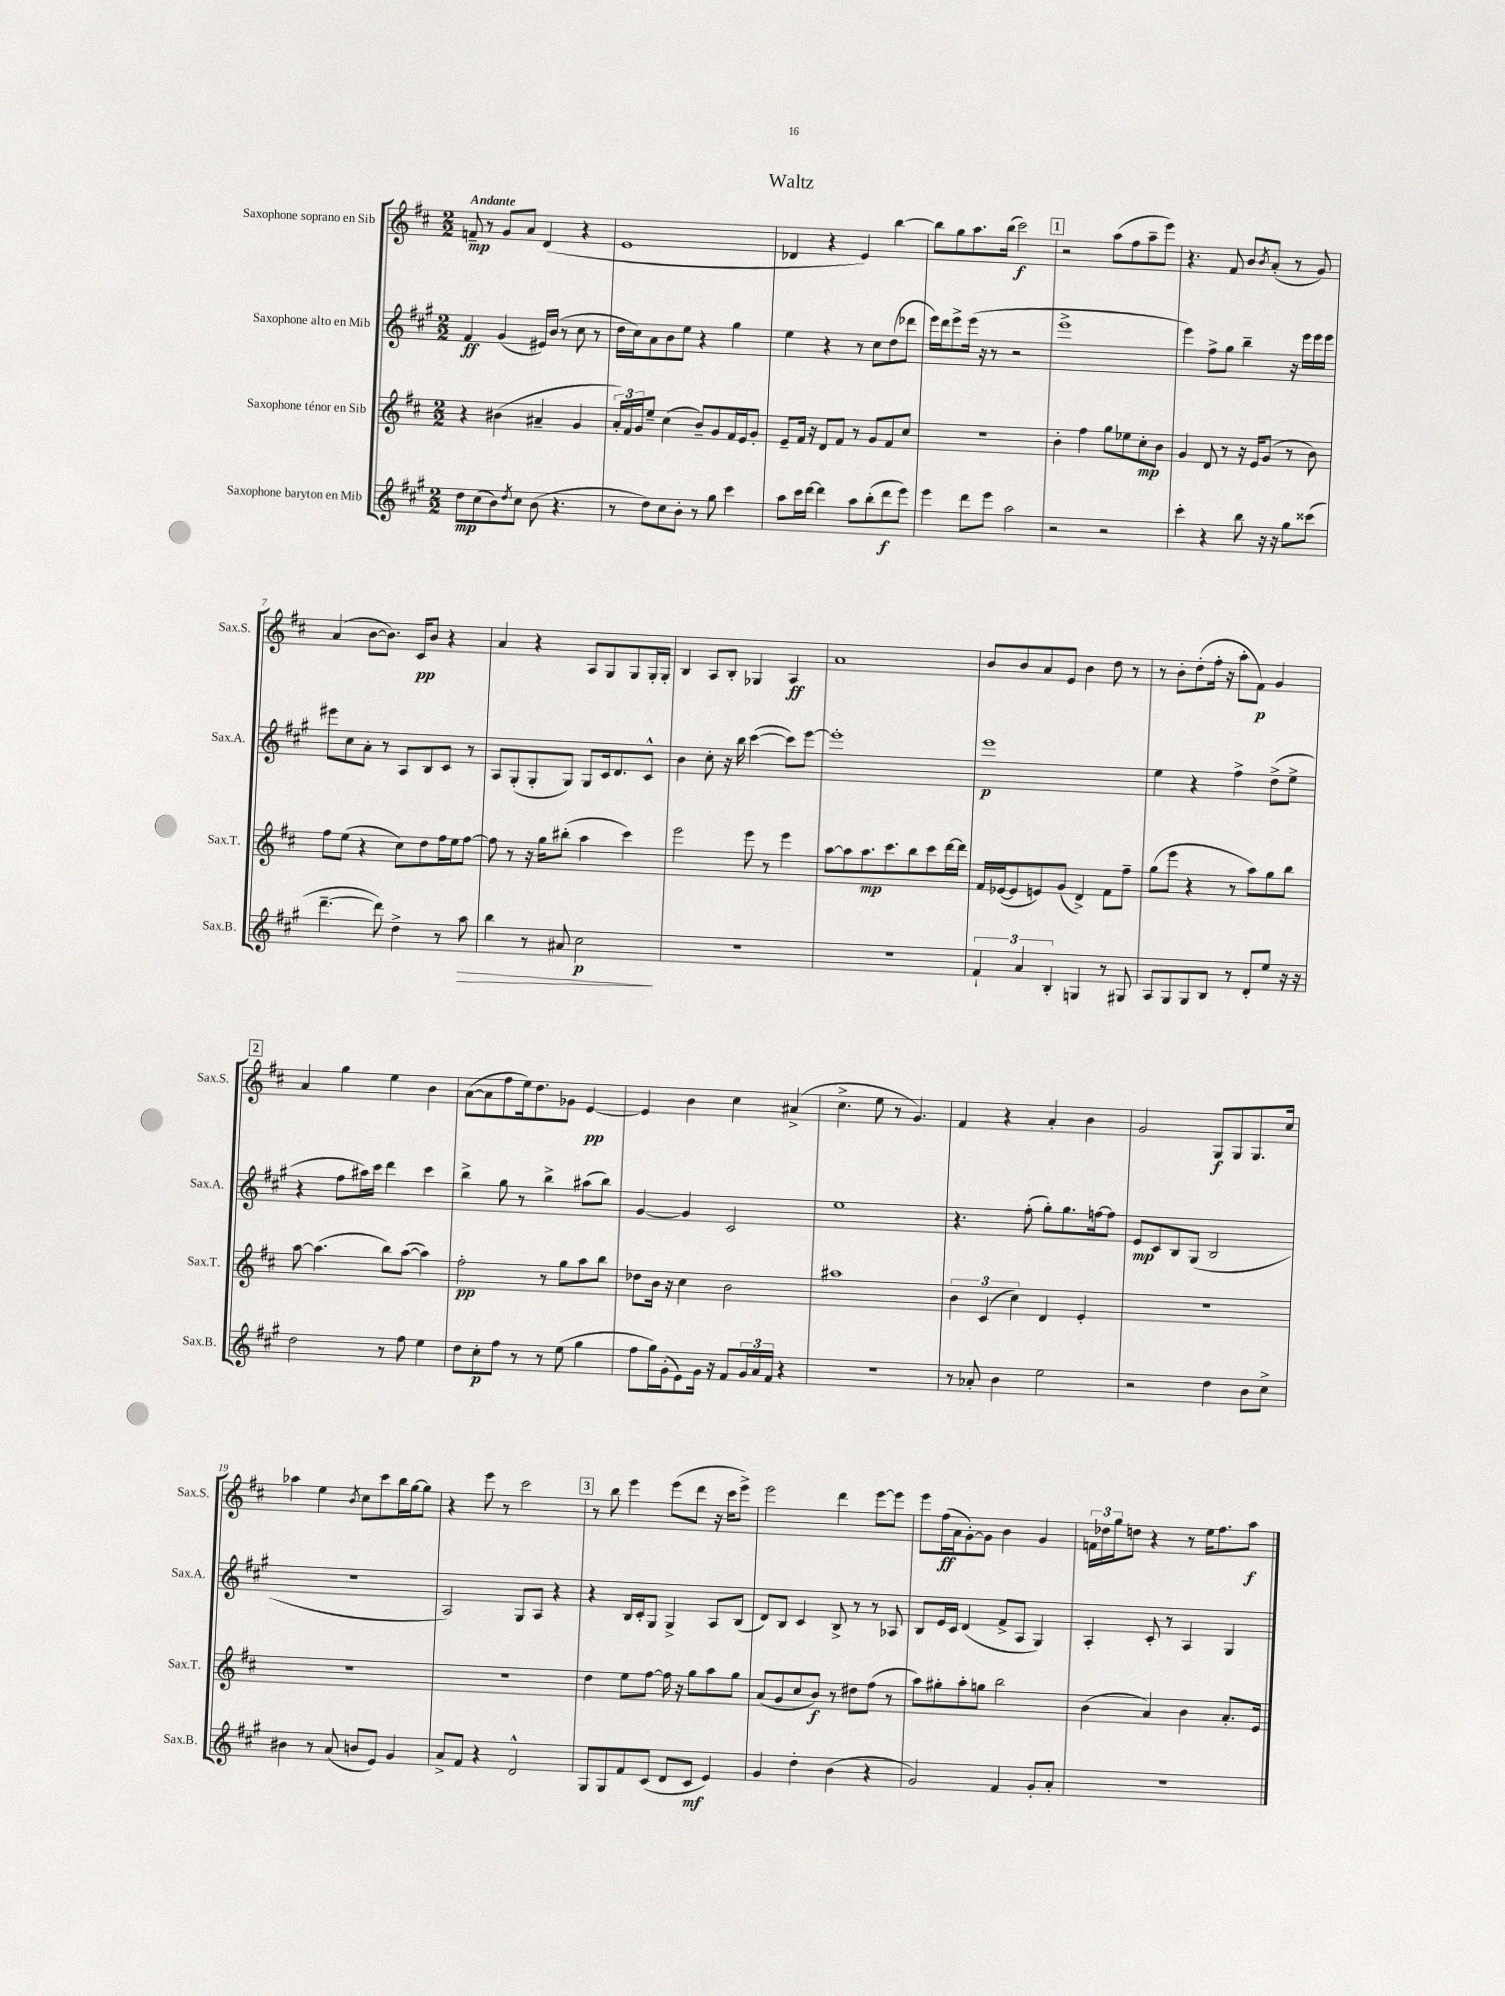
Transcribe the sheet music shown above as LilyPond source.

\header { title = "Waltz" }
<<
\new StaffGroup <<
\new Staff = "s0" \with { instrumentName = "Saxophone soprano en Sib" shortInstrumentName = "Sax.S." } {
    \clef treble \key d \major \numericTimeSignature \time 2/2 \tempo "Andante"
    f'8--\mp r8 g'8 a'8 d'4( r4 |
    e'1 |
    des'4 r4 e'4) b''4~ |
    b''8 g''8 a''8. b''16( cis'''2\f) |
    \mark \markup { \box "1" } r2 a''8( fis''8 a''8-- e'''8) |
    r4. fis'8 b'8 \acciaccatura { b'8 } a'8-.( r8 g'8) |
    a'4( b'8~ b'8.) cis'16\pp b'8 r4 |
    a'4 r4 a8 g8 g8 g16-. g16-. |
    b4 a8 b8-. ges4 a4\ff |
    a'1 |
    b'8 b'8 a'8 e'8 b'4 d''8 r8 |
    r8 b'8-. d''8-.( fis''16-. r16 a''8-. fis'8\p) g'4 |
    \mark \markup { \box "2" } a'4 g''4 e''4 b'4 |
    a'8~( a'8 fis''8 e''16) d''8. ges'8 e'4~\pp |
    e'4 b'4 cis''4 ais'4->( |
    cis''4.-> e''8 r8 g'4.) |
    fis'4 r4 a'4-. b'4 |
    g'2 g8\f g8 g8. cis''16 |
    aes''4 e''4 \acciaccatura { b'8 } cis''8 cis'''8 b''16 g''16~ g''8 |
    r4 e'''8 r8 cis'''2 |
    \mark \markup { \box "3" } r8 b''8 e'''4 e'''8( d'''8 r16 cis'''16 e'''8->) |
    e'''2 d'''4 e'''8~ e'''8 |
    e'''8 fis''16\ff( a'16 g'8~-.) g'8 b'4 g'4 |
    \tuplet 3/2 { f'16 des''16 g''16 } d''8 r4 r8 e''16 fis''8. a''8\f \bar "|." |
}
\new Staff = "s1" \with { instrumentName = "Saxophone alto en Mib" shortInstrumentName = "Sax.A." } {
    \clef treble \key a \major \numericTimeSignature \time 2/2
    fis'4\ff gis'4( eis'16) b'16( r8 cis''8 r8 |
    d''16 cis''16) a'8 b'8 e''8 r4 gis''4 |
    e''4 r4 r8 cis''8 d''8( des'''8 |
    e'''16) d'''16 e'''8-> e'''16( r16 r8 r2 |
    \mark \markup { \box "1" } e'''1-> |
    e'''4) fis''8-> gis''8 b''4-- r16 e'''16 e'''16 e'''16 |
    eis'''8 cis''8 a'8-. r8 a8 b8 cis'8 r8 |
    a8 gis8-.( gis8-. gis8) gis8 cis'16 d'8. cis'8-^ |
    b'4 cis''8-. r16 b''16 cis'''4~( cis'''8) e'''8~ |
    e'''1-. |
    e'''1\p |
    e''4 r4 fis''4-> d''8->( e''8-> |
    \mark \markup { \box "2" } r4 fis''8 ais''16) cis'''16 d'''4 cis'''4 |
    b''4-> gis''8 r8 b''4-> ais''8( b''8) |
    gis'4~ gis'4 cis'2 |
    e''1 |
    r4. fis''8-.( gis''8-.) gis''8. f''16~ f''8 |
    e'8\mp cis'8 b8 gis8( b2 |
    R1 |
    a2) gis8 a8 r4 |
    \mark \markup { \box "3" } r4 b16 cis'16-. gis8 gis4-> a8 b8( |
    d'8) b8 cis'4 b8-> r8 r8 aes8 |
    b8 e'16 cis'16 d'4( fis'8-> a8 gis4) |
    a4-. cis'8-. r8 a4 gis4 \bar "|." |
}
\new Staff = "s2" \with { instrumentName = "Saxophone ténor en Sib" shortInstrumentName = "Sax.T." } {
    \clef treble \key d \major \numericTimeSignature \time 2/2
    r4 bis'4( ais'4-- g'4 |
    \tuplet 3/2 { a'16-.) fis'16 g'16 } e''8-- cis''4( b'8--) g'8 fis'16 e'16 g'8-. |
    e'8-- fis'16 r16 d'8 fis'8 r8 g'8 fis'8 cis''8 |
    R1 |
    \mark \markup { \box "1" } b'4-. fis''4 g''8 ees''8 cis''8-.\mp b'8 |
    g'4 d'8 r8 r16 e'16 g'8( r8 b'8) |
    fis''8 e''8( r4 cis''8) d''8 fis''16 e''16 fis''8~ |
    fis''8 r8 r16 g''16 bis''8-.( a''4 cis'''4) |
    e'''2 e'''8 r8 e'''4 |
    a''8~ a''8 a''8.\mp cis'''8. b''8 cis'''8 d'''16~ d'''16 |
    fis'16 ees'16~( ees'8 e'8) g'8( d'4->) fis'8 fis''8-- |
    g''8( e'''8 r4 r8 a''8) g''8 b''8 |
    \mark \markup { \box "2" } a''8~ a''4.( b''8) a''8~( a''4) |
    fis''2-.\pp r8 g''8 a''8 b''8 |
    des''8 b'16 r16 cis''4 b'2 |
    ais''1 |
    \tuplet 3/2 { b'4 cis'4( cis''4) } d'4 e'4-. |
    R1 |
    R1 |
    R1 |
    \mark \markup { \box "3" } d''4 e''8 fis''8~ fis''16 r16 g''8 a''8 g''8 |
    a'8( g'8 cis''8 b'8\f) r8 dis''8 fis''8( r8 |
    a''8) gis''8-. a''8-. g''8 b''2 |
    b'4( a'4) b'4 a'8.-. e'16 \bar "|." |
}
\new Staff = "s3" \with { instrumentName = "Saxophone baryton en Mib" shortInstrumentName = "Sax.B." } {
    \clef treble \key a \major \numericTimeSignature \time 2/2
    d''8\mp cis''8( b'8) \acciaccatura { d''8 } cis''8 b'8( r4. |
    r8 d''8) cis''8 b'8-. r8 gis''8 cis'''4 |
    a''8 cis'''16 d'''16~ d'''4 a''8 b''8-.( d'''8\f e'''8) |
    e'''4 d'''8 e'''8 a''2 |
    \mark \markup { \box "1" } r2 r2 |
    cis'''4-. r4 b''8 r16 r16 gis''8 cisis'''8( |
    d'''4.~-- d'''8) d''4-> r8 a''8\> |
    b''4 r8 ais'8 cis''2\p\! |
    R1 |
    R1 |
    \tuplet 3/2 { fis'4-! a'4 b4-. } g4 r8 gis8 |
    a8 gis8 gis8 b8 r8 d'8-. e''8 r16 r16 |
    \mark \markup { \box "2" } d''2 r8 fis''8 e''4 |
    d''8 cis''8-.\p fis''8 r8 r8 e''8( gis''4 |
    fis''8 gis''16) gis'16-.( e'8) gis'16 r16 fis'8 \tuplet 3/2 { gis'16 a'16 fis'16 } r4 |
    r1 |
    r8 aes'8-. b'4 e''2 |
    r2 d''4 b'8 cis''8-> |
    bis'4 r8 a'8( b'8 e'8) gis'4 |
    a'8-> fis'8 r4 d'2-^ |
    \mark \markup { \box "3" } gis8 gis8 fis'8 cis'8( d'8 cis'8\mf e'4) |
    gis'4 d''4-. b'4( r4 |
    gis'2) fis'4 gis'8-. a'8-. |
    R1 \bar "|." |
}
>>
>>
